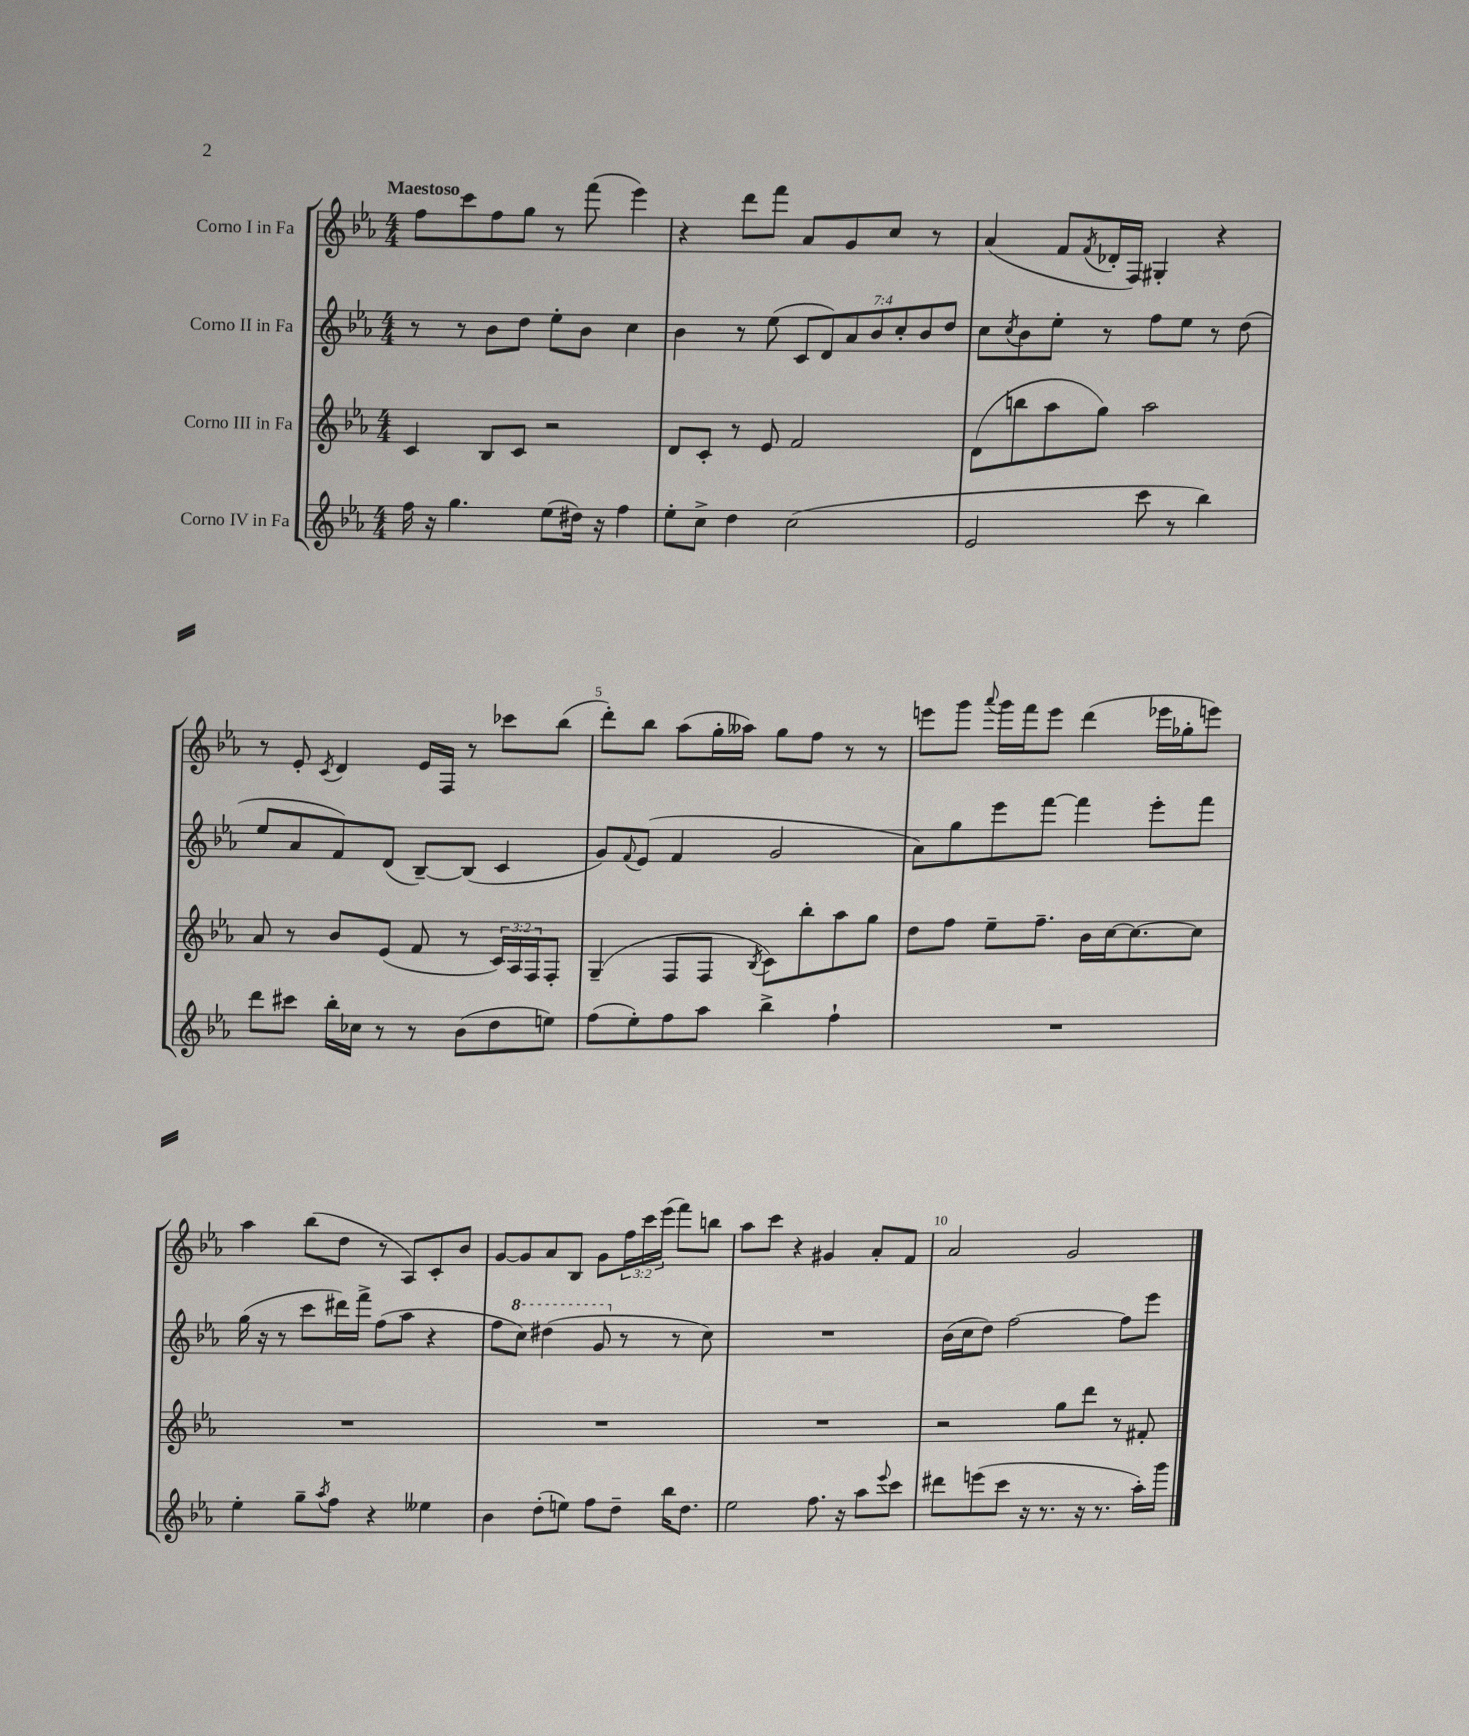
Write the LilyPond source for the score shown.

<<
\new StaffGroup <<
\new Staff = "s0" \with { instrumentName = "Corno I in Fa" } {
    \clef treble \key ees \major \numericTimeSignature \time 4/4 \override Staff.TupletNumber.text = #tuplet-number::calc-fraction-text \tempo "Maestoso"
    f''8 c'''8 f''8 g''8 r8 f'''8( ees'''4) |
    r4 d'''8 f'''8 aes'8 g'8 c''8 r8 |
    aes'4( f'8 \acciaccatura { f'8 } des'16-. f16) gis4-. r4 |
    r8 ees'8-. \acciaccatura { c'8 } d'4 ees'16 f16 r8 ces'''8 bes''8( |
    d'''8-.) bes''8 aes''8( g''16-. aeses''16) g''8 f''8 r8 r8 |
    e'''8 g'''8 \appoggiatura { aes'''8 } g'''16 f'''16 e'''8 d'''4( ees'''16 ges''16-. e'''8) |
    aes''4 bes''8( d''8 r8 aes8) c'8-. bes'8 |
    g'8~ g'8 aes'8 bes8 g'8 \tuplet 3/2 { f''16 c'''16 ees'''16( } f'''8) b''8 |
    aes''8 c'''8 r4 gis'4 aes'8-. f'8 |
    aes'2 g'2 \bar "|." |
}
\new Staff = "s1" \with { instrumentName = "Corno II in Fa" } {
    \clef treble \key ees \major \numericTimeSignature \time 4/4 \override Staff.TupletNumber.text = #tuplet-number::calc-fraction-text
    r8 r8 bes'8 d''8 ees''8-. bes'8 c''4 |
    bes'4 r8 ees''8( \tuplet 7/4 { c'8 d'8) aes'8 bes'8 c''8-. bes'8 d''8 } |
    c''8 \acciaccatura { c''8 } bes'8 ees''8-. r8 f''8 ees''8 r8 d''8( |
    ees''8 aes'8 f'8) d'8( bes8~--) bes8( c'4 |
    g'8) \appoggiatura { f'8 } ees'8( f'4 g'2 |
    aes'8) g''8 ees'''8 f'''8~ f'''4 ees'''8-. f'''8 |
    g''16( r16 r8 c'''8 dis'''16) f'''16-> f''8( aes''8 r4 |
    f''8 \ottava #1 c'''8) dis'''4( g''8 \ottava #0 r8 r8 c''8) |
    R1 |
    bes'16( c''16 d''8) f''2~ f''8 ees'''8 \bar "|." |
}
\new Staff = "s2" \with { instrumentName = "Corno III in Fa" } {
    \clef treble \key ees \major \numericTimeSignature \time 4/4 \override Staff.TupletNumber.text = #tuplet-number::calc-fraction-text
    c'4 bes8 c'8 r2 |
    d'8 c'8-. r8 ees'8 f'2 |
    d'8( b''8 aes''8 g''8) aes''2 |
    aes'8 r8 bes'8 ees'8( f'8 r8 \tuplet 3/2 { c'16) aes16 f16 } f8-. |
    g4--( f8 f8 \acciaccatura { bes8 } c'8) bes''8-. aes''8 g''8 |
    d''8 f''8 ees''8-- f''8.-- bes'16 c''16~ c''8.~ c''8 |
    R1 |
    R1 |
    R1 |
    r2 g''8 d'''8 r8 fis'8-. \bar "|." |
}
\new Staff = "s3" \with { instrumentName = "Corno IV in Fa" } {
    \clef treble \key ees \major \numericTimeSignature \time 4/4
    f''16 r16 g''4. ees''8( dis''16) r16 f''4 |
    ees''8-. c''8-> d''4 c''2( |
    ees'2 c'''8 r8 bes''4) |
    d'''8 cis'''8 bes''16-. ces''16 r8 r8 bes'8( d''8 e''8) |
    f''8( ees''8-.) f''8 aes''8 bes''4-> f''4-! |
    R1 |
    ees''4-. g''8-- \acciaccatura { aes''8 } f''8 r4 eeses''4 |
    bes'4 d''8-.( e''8) f''8 d''8-- bes''16 d''8. |
    ees''2 f''8. r16 aes''8 \appoggiatura { ees'''8 } c'''8 |
    dis'''8 e'''8( c'''8 r16 r8. r16 r8. aes''16-.) g'''16 \bar "|." |
}
>>
>>
\layout { \context { \Score \override BarNumber.break-visibility = ##(#f #t #t) barNumberVisibility = #(every-nth-bar-number-visible 5) } }
